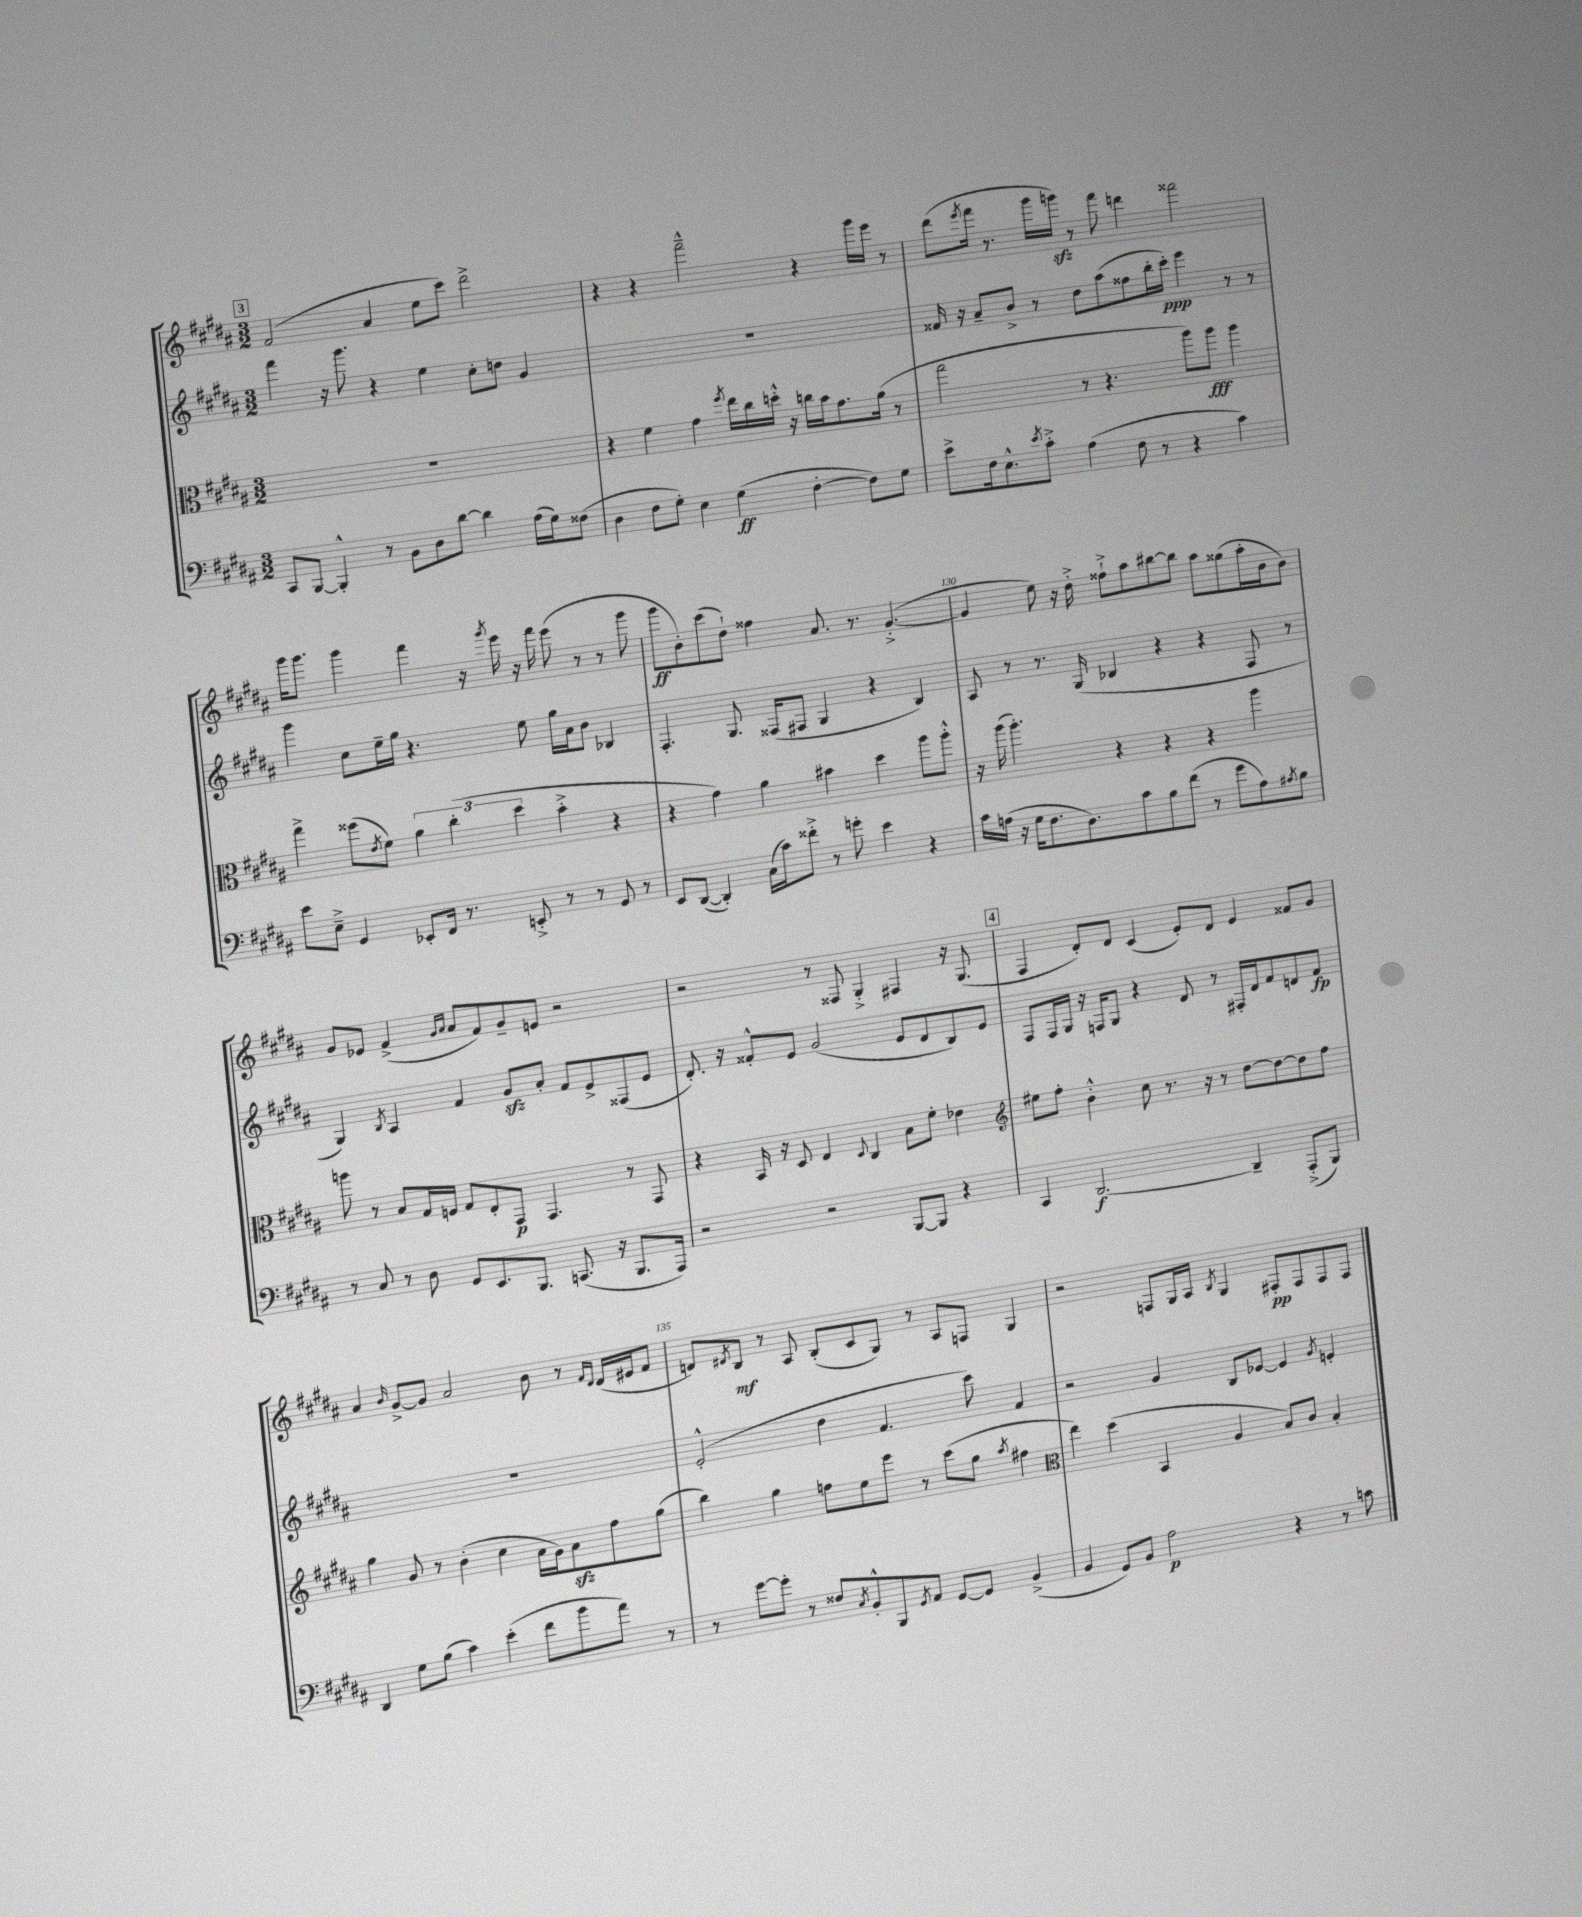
<<
\new StaffGroup <<
\new Staff = "s0" {
    \clef treble \key b \major \numericTimeSignature \time 3/2
    \mark \markup { \box "3" } fis'2( ais'4 e''8 cis'''8) dis'''2-> |
    r4 r4 fis'''2---^ r4 gis'''16 e'''16 r8 |
    dis'''8( \acciaccatura { e'''8 } fis'''16 r8. gis'''16 g'''16\sfz) r8 fis'''8 d'''4 fisis'''2 |
    gis'''16 gis'''8. gis'''4 fis'''4 r16 \acciaccatura { gis'''8 } e'''16 r16 fis'''16 e'''8( r8 r8 gis'''8 |
    gis'''8\ff b'8-.) cis'''8( dis''8-!) fisis''4 ais'8. r8. gis'4.~-.->( |
    gis'4 e''8) r16 dis''16-.-> fisis''8-!-> ais''8 bis''8~ bis''8 ais''8 gisis''8( ais''16-. b'16 b'8) |
    gis'8 ees'8 fis'4->( \grace { gis'16 ais'16 } ais'8 fis'8) gis'8-- e'8 r2 |
    r2 r8 fisis8 gis4-.-> fis4 r16 gis8.( |
    \mark \markup { \box "4" } fis4 dis'8-.) dis'8 cis'4( e'8-.) dis'8 e'4 fisis'8 gis'8 |
    ais'4 \grace { b'16 } gis'8~-> gis'8 ais'2 b'8 r8 \grace { fis'16 dis'16 } dis'16( eis'16 fis'8 |
    d'8) \acciaccatura { dis'8 } b8\mf r8 ais8 b8-.( cis'8 gis8) r8 ais8 f8 gis4 |
    r2 f8 gis16 ais16 \acciaccatura { b8 } gis4 fis8-.\pp fis8 fis8 fis8 \bar "|." |
}
\new Staff = "s1" {
    \clef treble \key b \major \numericTimeSignature \time 3/2
    \mark \markup { \box "3" } fis'''4 r16 gis'''8. r4 e''4 cis''8-. d''8 gis'4 |
    R1. |
    fisis'16 r16 ais'8-- b'8-> r8 dis''8 ais''8( fisis''8 b''16-. cis'''16-.\ppp) e'''4 r8 r8 |
    gis'''4 cis''8 e''16-- gis''16 r4. e''8 gis''16 ais'16 b'8 bes4 |
    fis4.-. gis8. fisis16( fis8 gis4 r4 b4) |
    ais8 r8 r8. gis16( bes4 r4 r4 fis8 r8 |
    gis4) \acciaccatura { b8 } ais4 fis'4 gis'8\sfz ais'8-. fis'8 e'8-> fisis8( e'8 |
    dis'8.-.) r16 fisis'8-.-^ e'8 gis'2( e'8 dis'8 b8) e'8 |
    \mark \markup { \box "4" } fis8 fis16 gis16 r16 f16 gis8 r4 dis'8 r8 fis16-. dis'16 fis'8 d'8 fis'8\fp |
    R1. |
    e'2-.-^( dis''4 fis'4. cis'''8) fis'4 |
    r2 gis'4 b8 ees'8~ ees'4 \acciaccatura { gis'8 } e'4-. \bar "|." |
}
\new Staff = "s2" {
    \clef alto \key b \major \numericTimeSignature \time 3/2
    \mark \markup { \box "3" } R1. |
    r4 fis'4 gis'4 \acciaccatura { fis''8 } e''16 cis''16 d''16-.-^ r16 c''16 b'16 gis'8. ais'16( r8 |
    gis''2 r8 r4. ais''8) ais''8\fff ais''4 |
    gis''4-> fisis''8( \acciaccatura { e'8 } fis'8) \tuplet 3/2 { ais'4 cis''4-.( dis''4 } b'4-.-> r4 |
    r4 gis'4) ais'4 bis'4 dis''4 ais''8 ais''8-.-^ |
    r16 ais''16( ais''4.-.) r4 r4 r4 ais''4 |
    a''8 r8 b8 gis16 f16 gis8 e8-. gis,8\p gis,4. r8 gis,8 |
    r4 b,16 r16 dis8 e4 \appoggiatura { dis8 } cis4 b8 fis'8-. ees'4 |
    \mark \markup { \box "4" } \clef treble eis''8 fis''8-. b'4-.-^ cis''8 r8. r16 r8 dis''8~ dis''8~ dis''8 fis''8 |
    gis''4 gis'8 r8 b'4-.( cis''4 ais'16 gis'16) ais'8\sfz fis''8 gis''8( |
    b''4) gis''4 f''8 e''8 e'''8 r8 cis'''8( gis''8 \acciaccatura { ais''8 } fis''4 |
    \clef alto e''4) dis''4( b,4 ais4 b8) cis'8 b4-. \bar "|." |
}
\new Staff = "s3" {
    \clef bass \key b \major \numericTimeSignature \time 3/2
    \mark \markup { \box "3" } cis,8 b,,8~ b,,4-.-^ r8 b,8 dis8 dis'8~ dis'4 ais16( gis16) fisis8( |
    dis4 fis8 gis8-.) e4 gis4\ff( fis4~-. fis8) gis8 |
    e'8-> fis16 e8.-^ \acciaccatura { e'8 } cis'8-.-> ais4( fis8 r8 r4 cis'4) |
    e'8 e8---> gis,4 ees,8-. fis,16 r8. e,8-.-> r8 r8 gis,8 r8 |
    e,8 dis,8~( dis,4-.) cis16( cis'16) fisis'8-.-> r8 g'8-. e'4 r4 |
    cis'16 a16( r16 gis16 fis8. dis8.) cis'8 b8 fis'8( r8 gis'8 a8) \acciaccatura { ais8 } b8 |
    r8 cis8 r8 dis8 gis,8 e,8. b,,8. c,8.( r16 b,,8. ais,,16) |
    r2 r2 b,,8~ b,,8 r4 |
    \mark \markup { \box "4" } cis,4 dis,2.~\f dis,4-- ais,,8-.->( b,,8) |
    dis,4 gis8 b8( cis'4) e'4-.( fis'8 b'8 ais'8) r8 |
    r8 gis'8~ gis'8-. r8 fisis8 \acciaccatura { cis8 } b,8-.-^ b,,8 \acciaccatura { gis,8 } ais,8 gis,8~ gis,8 b,4->( |
    b,4 gis,8) b,8 ais2\p r4 r8 c'8 \bar "|." |
}
>>
>>
\layout { \context { \Score currentBarNumber = #125 \override BarNumber.break-visibility = ##(#f #t #t) barNumberVisibility = #(every-nth-bar-number-visible 5) } }
